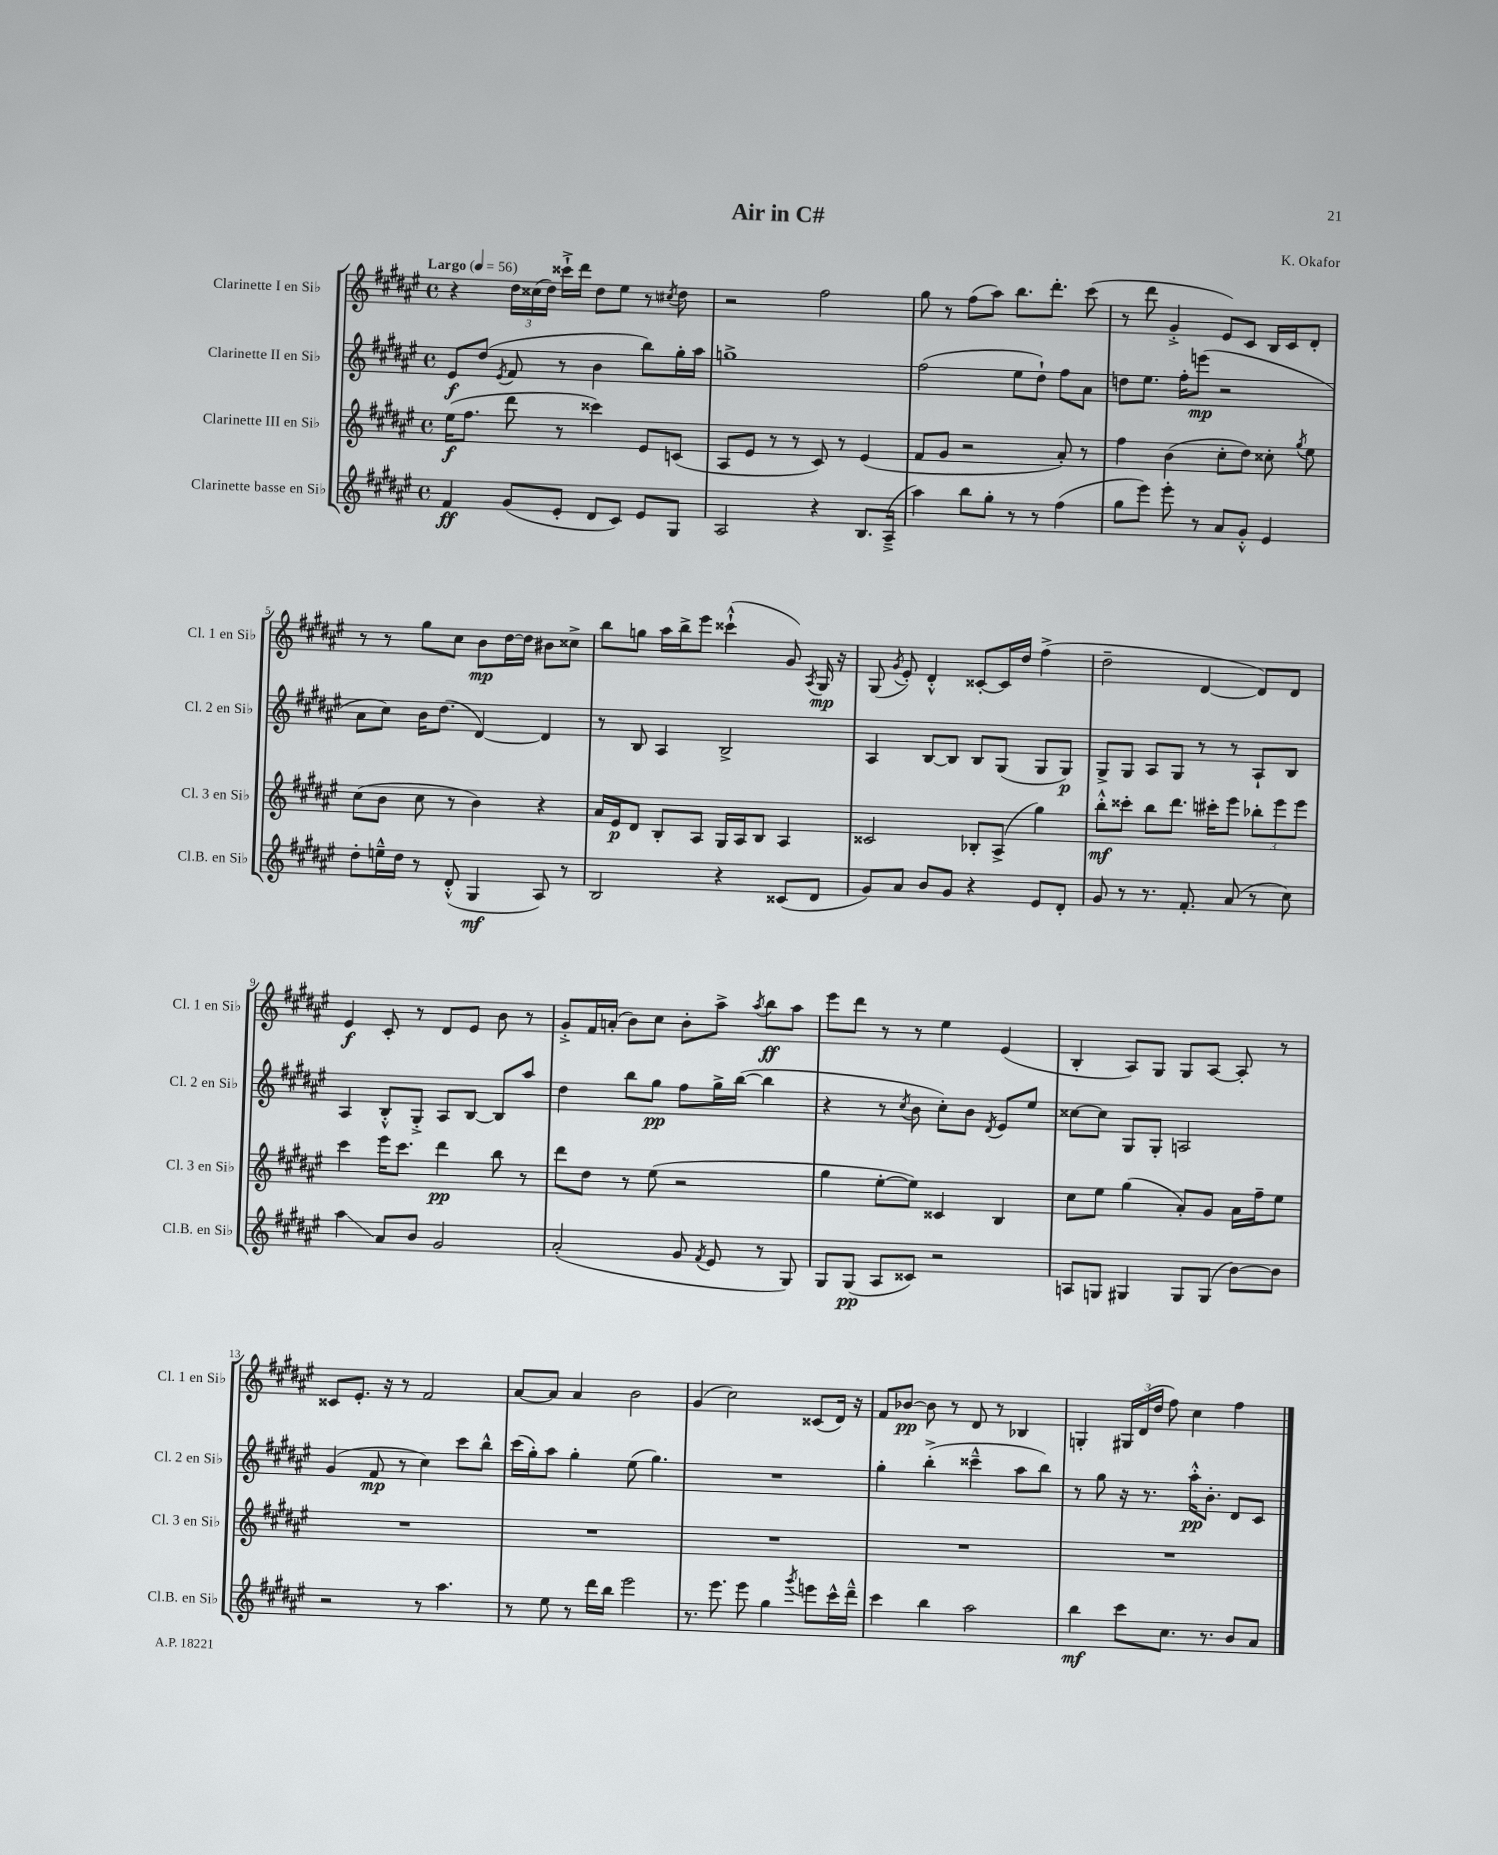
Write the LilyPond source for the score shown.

\header { title = "Air in C#" composer = "K. Okafor" }
<<
\new StaffGroup <<
\new Staff = "s0" \with { instrumentName = "Clarinette I en Sib" shortInstrumentName = "Cl. 1 en Sib" } {
    \clef treble \key fis \major \defaultTimeSignature \time 4/4 \tempo "Largo" 4 = 56
    \autoBeamOff r4 \tuplet 3/2 { dis''16[ cisis''16( dis''16]) } cisis'''16[-!-> dis'''16] dis''8[ eis''8] r8 \acciaccatura { cis''8 } dis''8 |
    r2 fis''2 |
    gis''8 r8 fis''8[( ais''8]) b''8.[ dis'''8.]-. cis'''8( |
    r8 dis'''8 gis'4-.-> eis'8[) cis'8] b16[ cis'16 dis'8]-. |
    r8 r8 gis''8[ cis''8] b'8[\mp dis''16~ dis''16] bis'8[ cisis''8]-> |
    b''8[ g''8] ais''16[ b''16-> eis'''8] cisis'''4-!-^( gis'8) \acciaccatura { ais8 } gis16\mp r16 |
    gis8( \acciaccatura { gis'8 } eis'8-.) dis'4-.-^ cisis'8[~-. cisis'16 dis''16] fis''4->( |
    dis''2-- dis'4~ dis'8[) dis'8] |
    eis'4\f cis'8-. r8 dis'8[ eis'8] b'8 r8 |
    gis'8[-.-> fis'16 a'16]-.( b'8[) cis''8] b'8[-. ais''8]-> \acciaccatura { ais''8 } b''8[\ff ais''8] |
    eis'''8[ dis'''8] r8 r8 eis''4 eis'4( |
    b4-. ais8[) gis8] gis8[ ais8]~ ais8-. r8 |
    cisis'8[ eis'8.]-. r16 r8 fis'2 |
    ais'8[~ ais'8] ais'4 b'2 |
    gis'4( cis''2) cisis'8[( dis'16]) r16 |
    fis'8[ bes'8]~\pp bes'8 r8 dis'8 r8 bes4 |
    g4-. \tuplet 3/2 { gis16[ dis'16( dis''16] } fis''8) cis''4 fis''4 \bar "|." |
}
\new Staff = "s1" \with { instrumentName = "Clarinette II en Sib" shortInstrumentName = "Cl. 2 en Sib" } {
    \clef treble \key fis \major \defaultTimeSignature \time 4/4
    \autoBeamOff eis'8[\f dis''8]( \acciaccatura { eis'8 } fis'8 r8 b'4 b''8[) gis''16-. ais''16] |
    g''1-> |
    fis''2( eis''8[ dis''8]-!) fis''8[ ais'8] |
    d''8[ eis''8.] fis''16[-. e'''8]\mp( r2 |
    ais'8[ cis''8]) b'16[ dis''8.]( dis'4~) dis'4 |
    r8 b8 ais4 b2-> |
    ais4 b8[~ b8] b8[ gis8]( gis8[ gis8]\p) |
    gis8[-> gis8] ais8[ gis8] r8 r8 ais8[-! b8] |
    ais4 b8[-.-^ gis8]-.-> ais8[ b8]~ b8[ ais''8] |
    dis''4 b''8[ gis''8]\pp fis''8[ gis''16-> b''16]~( b''4 |
    r4 r8 \acciaccatura { cis''8 } b'8 cis''8[-.) b'8] \acciaccatura { dis'8 } eis'8[ eis''8] |
    cisis''8[~ cisis''8] gis8[ gis8]-. a2 |
    gis'4( fis'8\mp r8 cis''4) cis'''8[ b''8]-^ |
    cis'''16[( gis''16-.) ais''8] gis''4-. eis''8( gis''4.) |
    R1 |
    gis''4-. b''4-.->( cisis'''4---^ ais''8[ b''8]) |
    r8 gis''8 r16 r8. ais''16[-.-^\pp b'8.]-. dis'8[ cis'8] \bar "|." |
}
\new Staff = "s2" \with { instrumentName = "Clarinette III en Sib" shortInstrumentName = "Cl. 3 en Sib" } {
    \clef treble \key fis \major \defaultTimeSignature \time 4/4
    \autoBeamOff eis''16[\f( fis''8.] dis'''8 r8 cisis'''4) eis'8[ c'8]( |
    ais8[ eis'8] r8 r8 cis'8) r8 eis'4( |
    fis'8[ gis'8] r2 ais'8-.) r8 |
    fis''4 b'4( cis''8[-. dis''8]) cisis''8-. \acciaccatura { gis''8 } eis''8 |
    cis''8[( b'8] cis''8 r8 b'4) r4 |
    ais'16[ eis'16\p dis'8] b8[-. ais8] gis16[ ais16 b8] ais4 |
    cisis'2 bes8[-. ais8]->( gis''4) |
    b''8[-.-^\mf cisis'''8]-. b''8[ dis'''8.] cis'''16[-. eis'''8] \tuplet 3/2 { bes''8[-. eis'''8 eis'''8] } |
    cis'''4 eis'''16[ cis'''8.] dis'''4\pp b''8 r8 |
    dis'''8[ dis''8] r8 eis''8( r2 |
    gis''4 eis''8[~-. eis''8]) cisis'4 b4 |
    cis''8[ eis''8] gis''4( ais'8[-.) gis'8] ais'16[ fis''16-- eis''8] |
    R1 |
    R1 |
    R1 |
    R1 |
    R1 \bar "|." |
}
\new Staff = "s3" \with { instrumentName = "Clarinette basse en Sib" shortInstrumentName = "Cl.B. en Sib" } {
    \clef treble \key fis \major \defaultTimeSignature \time 4/4
    \autoBeamOff fis'4\ff gis'8[( eis'8]-. dis'8[ cis'8]) eis'8[ gis8] |
    ais2 r4 b8.[ ais16]--->( |
    ais''4) b''8[ gis''8]-. r8 r8 fis''4( |
    gis''8[ eis'''8]) eis'''8-. r8 ais'8[ gis'8]-.-^ eis'4 |
    dis''8[-. e''16---^ dis''16] r8 dis'8-.-^( gis4\mf ais8) r8 |
    b2 r4 cisis'8[( dis'8] |
    gis'8[) ais'8] b'8[ gis'8] r4 eis'8[ dis'8]-. |
    gis'8 r8 r8. fis'8.-. ais'8( r8 cis''8) |
    ais''4\glissando ais'8[ b'8] gis'2 |
    ais'2-.( gis'8 \acciaccatura { fis'8 } eis'8 r8 gis8) |
    gis8[ gis8]\pp( ais8[ cisis'8]) r2 |
    a8[ g8] gis4 gis8[ gis8]( b'8[~) b'8] |
    r2 r8 ais''4. |
    r8 eis''8 r8 dis'''16[ b''16] eis'''2 |
    r8. eis'''8. eis'''8 gis''4 \acciaccatura { gis'''8 } e'''8[ cis'''16-^ dis'''16]---^ |
    cis'''4 b''4 ais''2 |
    b''4\mf cis'''8[ cis''8.] r8. b'8[ ais'8] \bar "|." |
}
>>
>>
